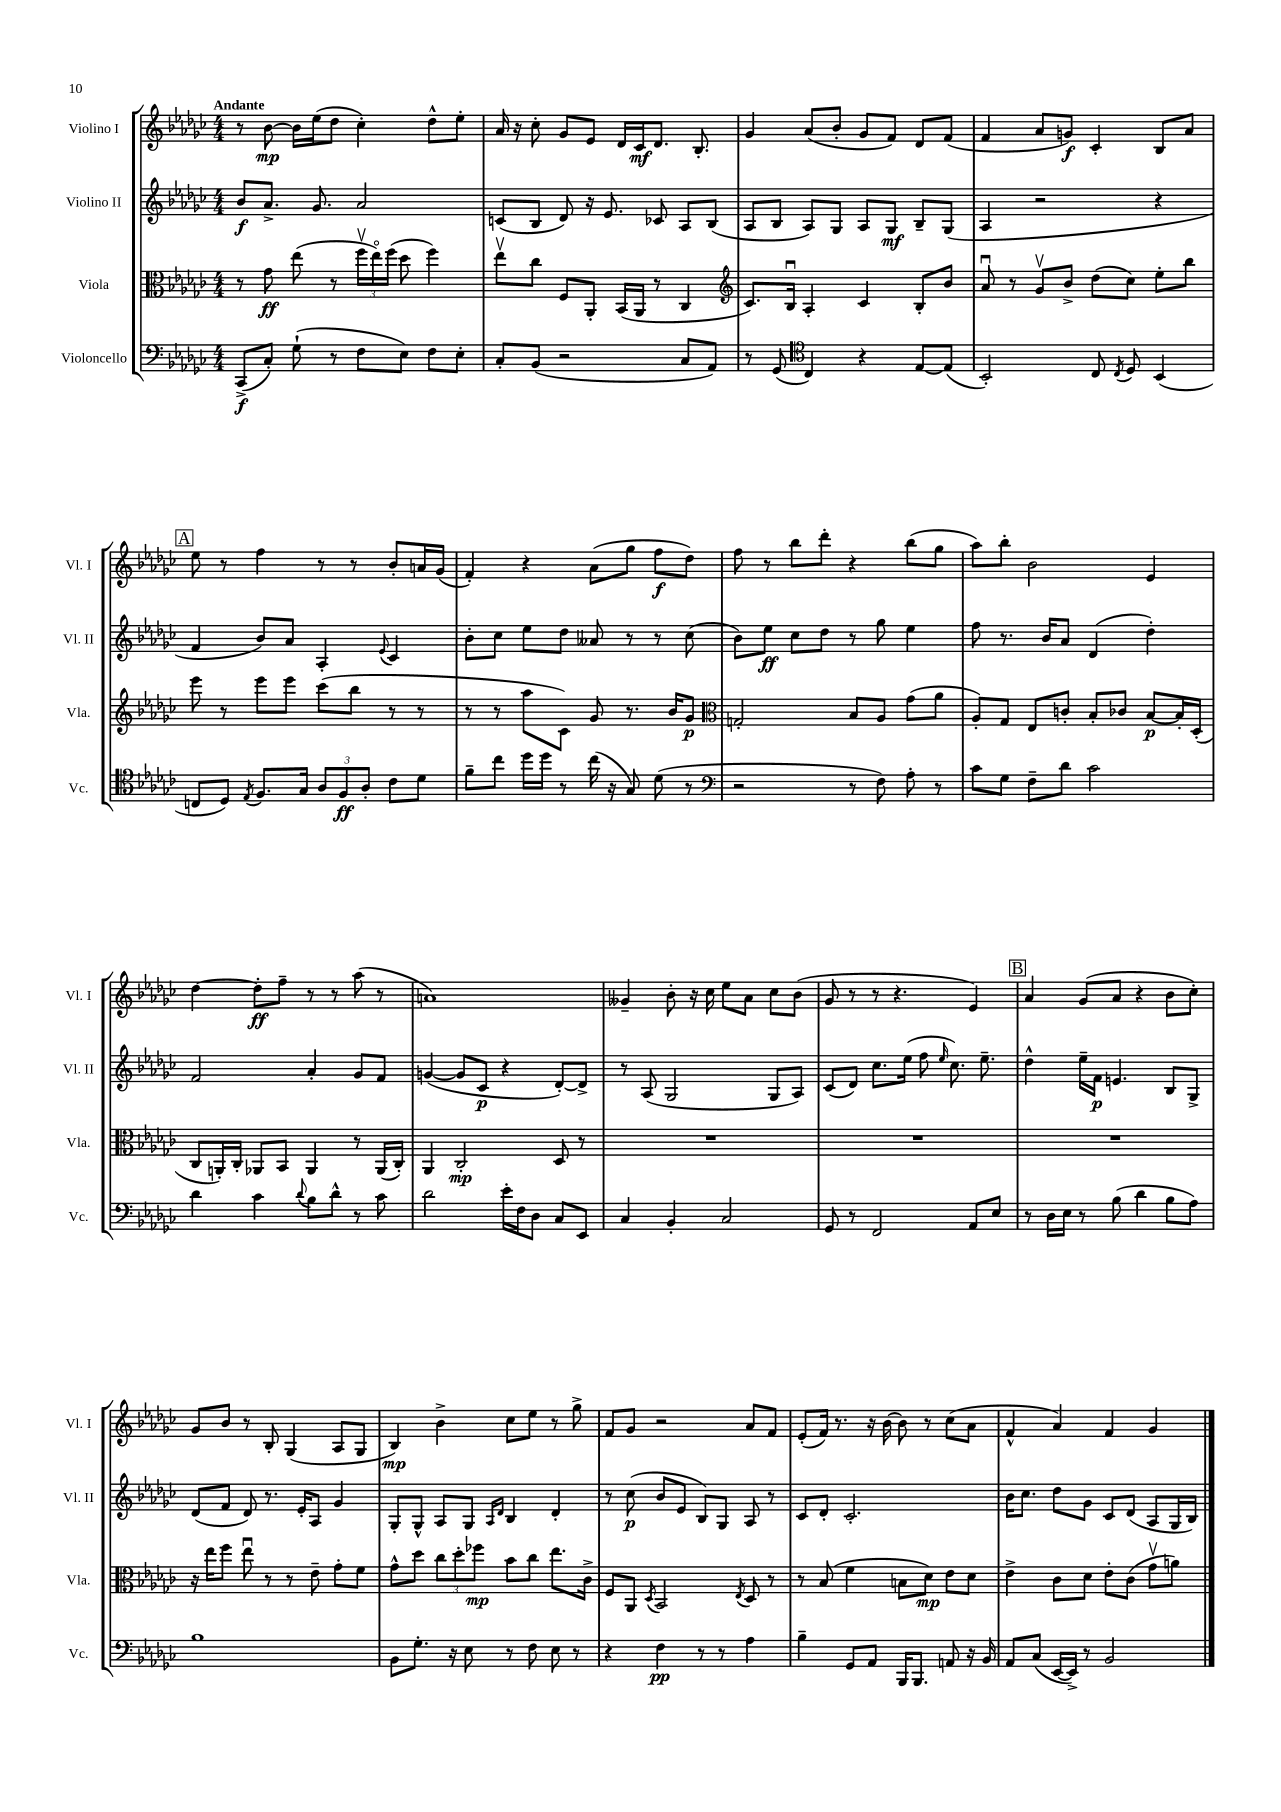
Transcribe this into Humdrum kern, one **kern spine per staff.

**kern	**kern	**kern	**kern
*staff4	*staff3	*staff2	*staff1
*clefF4	*clefC3	*clefG2	*clefG2
*k[b-e-a-d-g-c-]	*k[b-e-a-d-g-c-]	*k[b-e-a-d-g-c-]	*k[b-e-a-d-g-c-]
*M4/4	*M4/4	*M4/4	*M4/4
(8CC-^	8r	8b-	8r
8C-')	8g-	8.a-^	[8b-
(8G-`	(8ee-	.	16b-]
.	.	8.g-	(16ee-
8r	8r	.	8dd-
8F	24ffv	2a-	4cc-')
.	24ee-o)	.	.
.	(24ff	.	.
8E-)	8dd-	.	.
8F	4ff)	.	8dd-^^
8E-'	.	.	8ee-'
=	=	=	=
8C-'	8ee-v	(8c	16a-
.	.	.	16r
(8BB-	8cc-	8B-	8cc-'
2r	8F	8d-)	8g-
.	8AA-'	16r	8e-
.	.	8.e-	.
.	(16BB-	.	16d-
.	16AA-	.	16c-
.	8r	8c-	8.d-
8C-	4C-	8A-	.
.	.	.	8.B-'
8AA-)	.	(8B-	.
=	=	=	=
*	*clefG2	*	*
8r	8.c-)	8A-	4g-
(8GG-	.	8B-	.
.	16B-u	.	.
*clefC4	*	*	*
4C-)	4A-'	8A-)	(8a-
.	.	8G-	8b-'
4r	4c-	8A-	8g-
.	.	8G-	8f)
[8E-	8B-'	8B-~	8d-
(8E-]	8b-	(8G-	(8f
=	=	=	=
2BB-')	8a-u	4A-	4f
.	8r	.	.
.	8g-v	2r	8a-
.	8b-^	.	8g)
8C-	(8dd-	.	4c-'
8qC-	.	.	.
8D-	8cc-)	.	.
(4BB-	8ee-'	4r	8B-
.	8bb-	.	8a-
=	=	=	=
8C	8eee-	4f	8ee-
8D-)	8r	.	8r
8qE-	.	.	.
8.F	8eee-	8b-)	4ff
.	8eee-	8a-	.
16G-	.	.	.
12A-	(8ccc-	4A-'	8r
12F	.	.	.
.	8bb-	.	8r
12A-'	.	.	.
.	.	8qqe-	.
8c-	8r	4c-	8b-'
8d-	8r	.	16a
.	.	.	(16g-
=	=	=	=
8f~	8r	8b-'	4f')
8cc-	8r	8cc-	.
16dd-	8aa-	8ee-	4r
16dd-	.	.	.
8r	8c-)	8dd-	.
(16cc-	8g-	8a--	(8a-
16r	.	.	.
8G-)	8.r	8r	8gg-
(8d-	.	8r	8ff
.	16b-	.	.
8r	8g-	(8cc-	8dd-)
=	=	=	=
*clefF4	*clefC3	*	*
2r	2G'	8b-)	8ff
.	.	8ee-	8r
.	.	8cc-	8bb-
.	.	8dd-	8ddd-'
8r	8B-	8r	4r
8F)	8A-	8gg-	.
8A-'	(8g-	4ee-	(8bb-
8r	8a-	.	8gg-
=	=	=	=
8c-	8A-')	8ff	8aa-)
8G-	8G-	8.r	8bb-'
8F~	8E-	.	2b-
.	.	16b-	.
8d-	8c'	8a-	.
2c-	8B-'	(4d-	.
.	8c-	.	.
.	[8B-	4dd-')	4e-
.	16B-']	.	.
.	(16D-'	.	.
=	=	=	=
4d-	8C-	2f	[4dd-
.	16AA')	.	.
.	16C-'	.	.
4c-	8AA-	.	8dd-']
.	8BB-	.	8ff~
8qqd-	.	.	.
8B-	4AA-	4a-'	8r
8d-^^	.	.	8r
8r	8r	8g-	(8aa-
8c-	(16AA-	8f	8r
.	16C-')	.	.
=	=	=	=
2d-	4AA-	([4g	1a)
.	2C-'	8g]	.
.	.	8c-	.
16e-'	.	4r	.
16F	.	.	.
8D-	.	.	.
8C-	8D-	[8d-')	.
8EE-	8r	8d-^]	.
=	=	=	=
4C-	1r	8r	4g--~
.	.	(8A-	.
4BB-'	.	2G-	8b-'
.	.	.	16r
.	.	.	16cc-
2C-	.	.	8ee-
.	.	.	8a-
.	.	8G-	8cc-
.	.	8A-)	(8b-
=	=	=	=
8GG-	1r	(8c-	8g-
8r	.	8d-)	8r
2FF	.	8.cc-	8r
.	.	.	4.r
.	.	(16ee-	.
.	.	8ff	.
.	.	16qqee-	.
.	.	8.cc-)	.
8AA-	.	.	4e-)
.	.	8.ee-~	.
8E-	.	.	.
=	=	=	=
8r	1r	4dd-^^	4a-
16D-	.	.	.
16E-	.	.	.
8r	.	16ee-~	(8g-
.	.	16f	.
(8B-	.	4.e	8a-
4d-	.	.	4r
8B-	.	8B-	8b-
8A-)	.	8G-^	8cc-')
=	=	=	=
1B-	16r	(8d-	8g-
.	16ee-	.	.
.	8ff	8f	8b-
.	8ee-u	8d-)	8r
.	8r	8.r	8B-'
.	8r	.	(4G-
.	.	16e-'	.
.	8e-~	8A-	.
.	8g-'	4g-	8A-
.	8f	.	8G-
=	=	=	=
8BB-	8g-^^	8G-'	4B-)
8.G-'	8dd-	8G-^^	.
.	12cc-	8A-	4b-^
16r	.	.	.
.	12dd-'	.	.
8E-	.	8G-	.
.	12ff-	.	.
.	.	16qqA-	.
.	.	16qqd-	.
8r	8b-	4B-	8cc-
8F	8cc-	.	8ee-
8E-	8.ee-	4d-'	8r
8r	.	.	8gg-^
.	16c-^	.	.
=	=	=	=
4r	8F	8r	8f
.	8AA-	(8cc-	8g-
.	8qD-	.	.
4F	2BB-	8b-	2r
.	.	8e-	.
8r	.	8B-)	.
8r	.	8G-	.
.	8qE-	.	.
4A-	8D-	8A-	8a-
.	8r	8r	8f
=	=	=	=
4B-~	8r	8c-	(8e-'
.	(8B-	8d-'	16f)
.	.	.	8.r
8GG-	4f	2.c-'	.
8AA-	.	.	16r
.	.	.	[16b-
16BBB-	8B	.	8b-]
8.BBB-	.	.	.
.	8d-)	.	8r
8AA	8e-	.	(8cc-
16r	8d-	.	8a-
16BB-	.	.	.
=	=	=	=
8AA-	4e-^	16b-	4f^^
.	.	8.cc-	.
(8C-	.	.	.
[16EE-	8c-	8dd-	4a-)
16EE-^])	.	.	.
8r	8d-	8g-	.
2BB-	8e-'	8c-	4f
.	(8c-	(8d-	.
.	8g-v	8A-	4g-
.	8a)	16G-	.
.	.	16B-)	.
==	==	==	==
*-	*-	*-	*-
